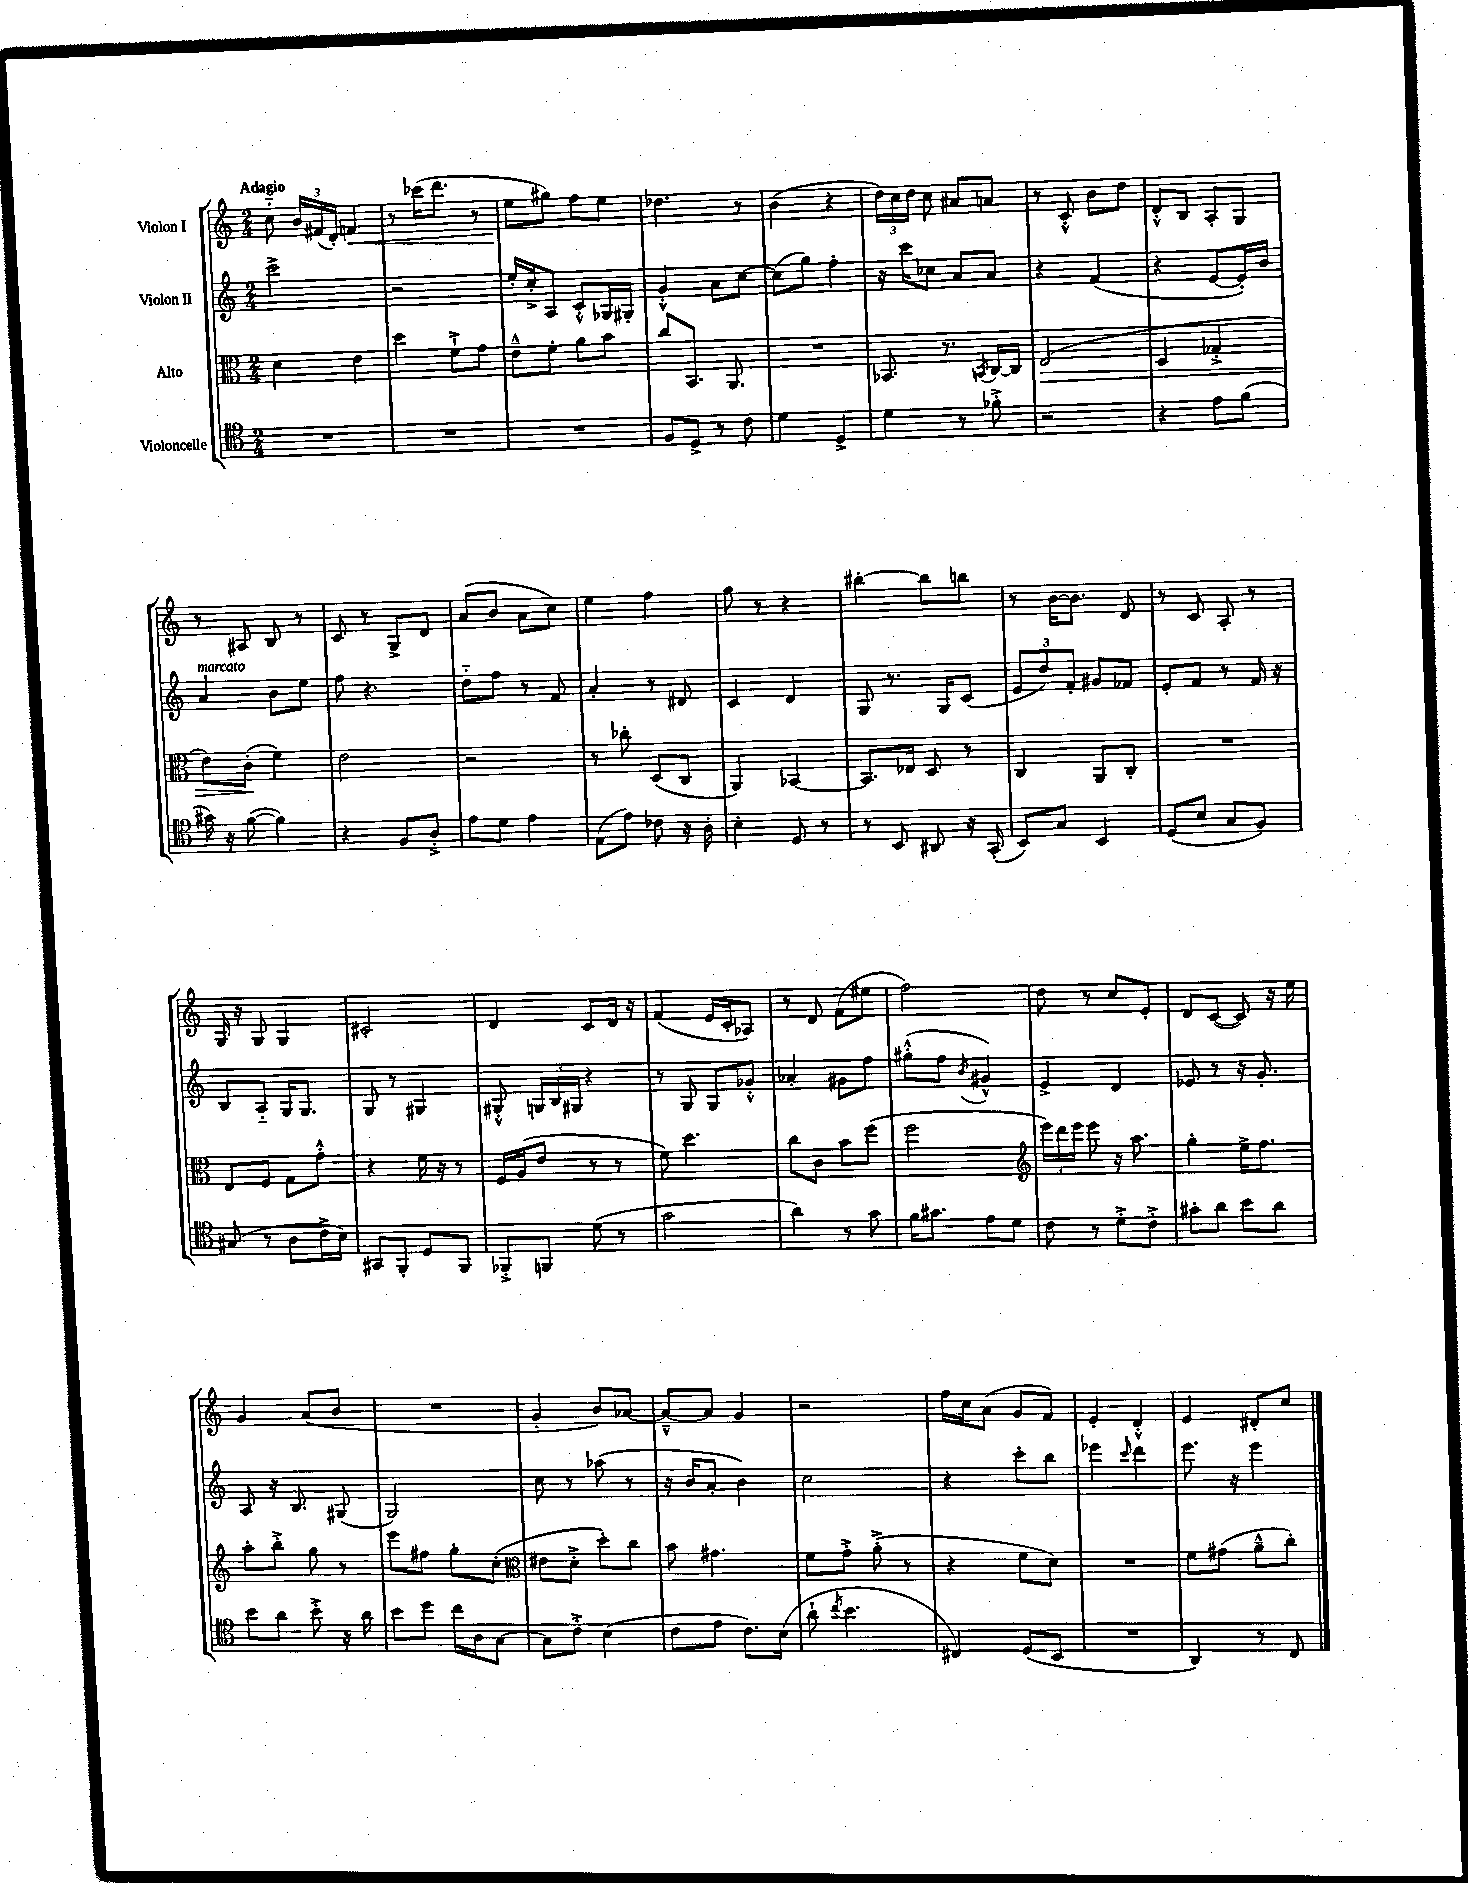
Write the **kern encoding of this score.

**kern	**kern	**kern	**kern
*staff4	*staff3	*staff2	*staff1
*clefC4	*clefC3	*clefG2	*clefG2
*k[]	*k[]	*k[]	*k[]
*M2/4	*M2/4	*M2/4	*M2/4
2r	4d\	2ccc^\	8cc'~\
.	.	.	24b/LL
.	.	.	(24f#/
.	.	.	24d'/JJ)
.	4e\	.	4f/
=	=	=	=
2r	4dd\	2r	8r
.	.	.	(16ccc-\LK
.	.	.	8.ddd\J
.	8f`^\L	.	.
.	8g\J	.	8r
=	=	=	=
2r	8e~^^\L	16ee'/LL	8ee\L
.	.	16cc'^/J	.
.	8f'\J	8A/J	8gg#\J)
.	8a\L	8c'^^/L	8ff\L
.	8b\J	16G-/L	8ee\J
.	.	16G#'/JJ	.
=	=	=	=
8F/L	8cc/L	4g'^^/	4.dd-\
8D^/J	8.BB/J	.	.
8r	.	8a\L	.
.	8.AA/	.	.
8c\	.	[8cc\J	8r
=	=	=	=
4d\	2r	(8cc\]L	(4b\
.	.	8gg\J)	.
4D^/	.	4ff'\	4r
=	=	=	=
4d\	8.BB-/	16r	24dd\LL)
.	.	.	24cc\
.	.	16ccc\LK	.
.	.	.	24dd\JJ
.	.	8cc-\J	8cc\
.	8.r	.	.
8r	.	8a/L	8a#/L
.	8qBB/	.	.
8f-'^\	[16C/LL	8a/J	8a/J
.	16C/]JJ	.	.
=	=	=	=
2r	(2E/	4r	8r
.	.	.	8c'^^/
.	.	(4f/	8b\L
.	.	.	8dd\J
=	=	=	=
4r	4D/	4r	8d'^^/L
.	.	.	8B/J
8e\L	4G-'^/	[8e/L	8A'/L
(8f\J	.	16e'/]L)	8G/J
.	.	16b/JJ	.
=	=	=	=
16g#\)	8e\L)	4a/	8r
16r	.	.	.
([8f\	(8c'\J	.	8A#/
4f\])	4f\)	8b\L	8B/
.	.	8ee\J	8r
=	=	=	=
4r	2e\	8ff\	8c/
.	.	4.r	8r
8F/L	.	.	8G^/L
8A'^/J	.	.	8d/J
=	=	=	=
8e\L	2r	8dd'~\L	(8a/L
8d\J	.	8ff\J	8b/J
4e\	.	8r	8a\L
.	.	8f/	8cc\J)
=	=	=	=
(8E\L	8r	4a'/	4ee\
8e\J)	8cc-'\	.	.
8c-\	(8D/L	8r	4ff\
16r	8C/J	8d#/	.
16A'\	.	.	.
=	=	=	=
4B'\	4AA/)	4c/	8gg\
.	.	.	8r
8D/	[4BB-/	4d/	4r
8r	.	.	.
=	=	=	=
8r	8.BB-/]L	8G/	[4bb#'\
8BB/	.	8.r	.
.	16E-/Jk	.	.
8AA#/	8D/	.	8bb#\]L
.	.	16G/LK	.
16r	8r	(8c/J	8bb\J
(16GG'/	.	.	.
=	=	=	=
8BB/L)	4C/	12e/L	8r
.	.	12dd/)	.
8G/J	.	.	[16b\LK
.	.	12f'/J	.
.	.	.	8.b\]J
4BB/	8AA/L	8g#/L	.
.	8C'/J	8f-/J	8d/
=	=	=	=
(8D/L	2r	8e'/L	8r
8B/J	.	8f/J	8c/
8G/L	.	8r	8A'/
8F/J)	.	16f/	8r
.	.	16r	.
=	=	=	=
(8G#/	8E/L	8B/L	16G/
.	.	.	16r
8r	8F/J	8A'~/J	8G/
8A\L	8G\L	16G/LK	4G/
.	.	8.G/J	.
16c^\L	8g'^^\J	.	.
16B\JJ)	.	.	.
=	=	=	=
8GG#/L	4r	8G/	2c#'/
8FF'/J	.	8r	.
8D/L	16f\	4G#/	.
.	16r	.	.
8FF/J	8r	.	.
=	=	=	=
8FF-'^/L	16F/LL	8G#'^^/	4d/
.	(16A/J	.	.
8FF/J	8e/J	24G/LL	.
.	.	24B/	.
.	.	24G#/JJ	.
(8d\	8r	4r	8c/L
8r	8r	.	16d/Jk
.	.	.	16r
=	=	=	=
2g\	8f\)	8r	(4f/
.	4.dd\	8G/	.
.	.	8G/L	16e/LL
.	.	.	16c'/J
.	.	8g-'^^/J	8A-/J)
=	=	=	=
4a\)	8cc\L	4a-'/	8r
.	8c\J	.	8d/
8r	8b\L	8g#\L	(8f\L
8g\	(8ff\J	8ff\J	8ee#\J
=	=	=	=
16f\LK	2ff\	(8gg#'^^\L	2ff\)
8.g#\J	.	.	.
.	.	8ff\J	.
.	.	8qb/	.
8e\L	.	4g#^^/)	.
8d\J	.	.	.
=	=	=	=
*	*clefG2	*	*
8c\	24eee\LL)	4e^/	8dd\
.	24ddd\	.	.
.	24eee\JJ	.	.
8r	8eee\	.	8r
8d'^\L	16r	4d/	8cc/L
.	8.aa\	.	.
8c'^\J	.	.	8e'/J
=	=	=	=
8g#'\L	4gg'\	8e-/	8d/L
8a\J	.	8r	([8c/J
8b\L	16ee^\LK	16r	8c/])
.	8.ff\J	8.g'/	.
8a\J	.	.	16r
.	.	.	16ee\
=	=	=	=
8b\L	8aa'\L	8A/	4g/
8a\J	8bb'^\J	16r	.
.	.	8.B/	.
8b'^\	8gg\	.	(8a/L
16r	8r	(8G#/	8b/J
16a\	.	.	.
=	=	=	=
8b\L	8eee\L	2G/)	2r
8dd\J	8ff#\J	.	.
16cc\LL	8gg'\L	.	.
16A\J	.	.	.
[8G\J	(8cc'\J	.	.
=	=	=	=
*	*clefC3	*	*
8G\]L	8e#\L	8cc\	4g'/
8c'^\J	8d'^\J	8r	.
(4B\	8dd'\L)	(8aa-\	8b/L)
.	8cc\J	8r	[8a-/J
=	=	=	=
8c\L	8b\	16r	8a-~^^/_L
.	.	16b/LK	.
8e\J	4.g#\	8a'/J	8a-/]J
8.c\L)	.	4b\)	4g/
(16B\Jk	.	.	.
=	=	=	=
8a`\	8f\L	2cc\	2r
8qcc/	.	.	.
4.b\	8g'^\J	.	.
.	(8a'^\	.	.
.	8r	.	.
=	=	=	=
4C#/)	4r	4r	16ff\LL
.	.	.	16cc\J
.	.	.	(8a\J
(8D/L	8f\L	8ccc'\L	8g/L
8BB/J	8d\J)	8bb\J	8f/J)
=	=	=	=
2r	2r	4eee-\	4e'/
.	.	16qqccc/	.
.	.	4ddd\	4d'^^/
=	=	=	=
4AA/)	8f\L	8.eee\	4e/
.	(8g#\J	.	.
.	.	16r	.
8r	8a~^^\L	4eee\	8d#'/L
8C/	8cc'\J)	.	8cc/J
==	==	==	==
*-	*-	*-	*-
